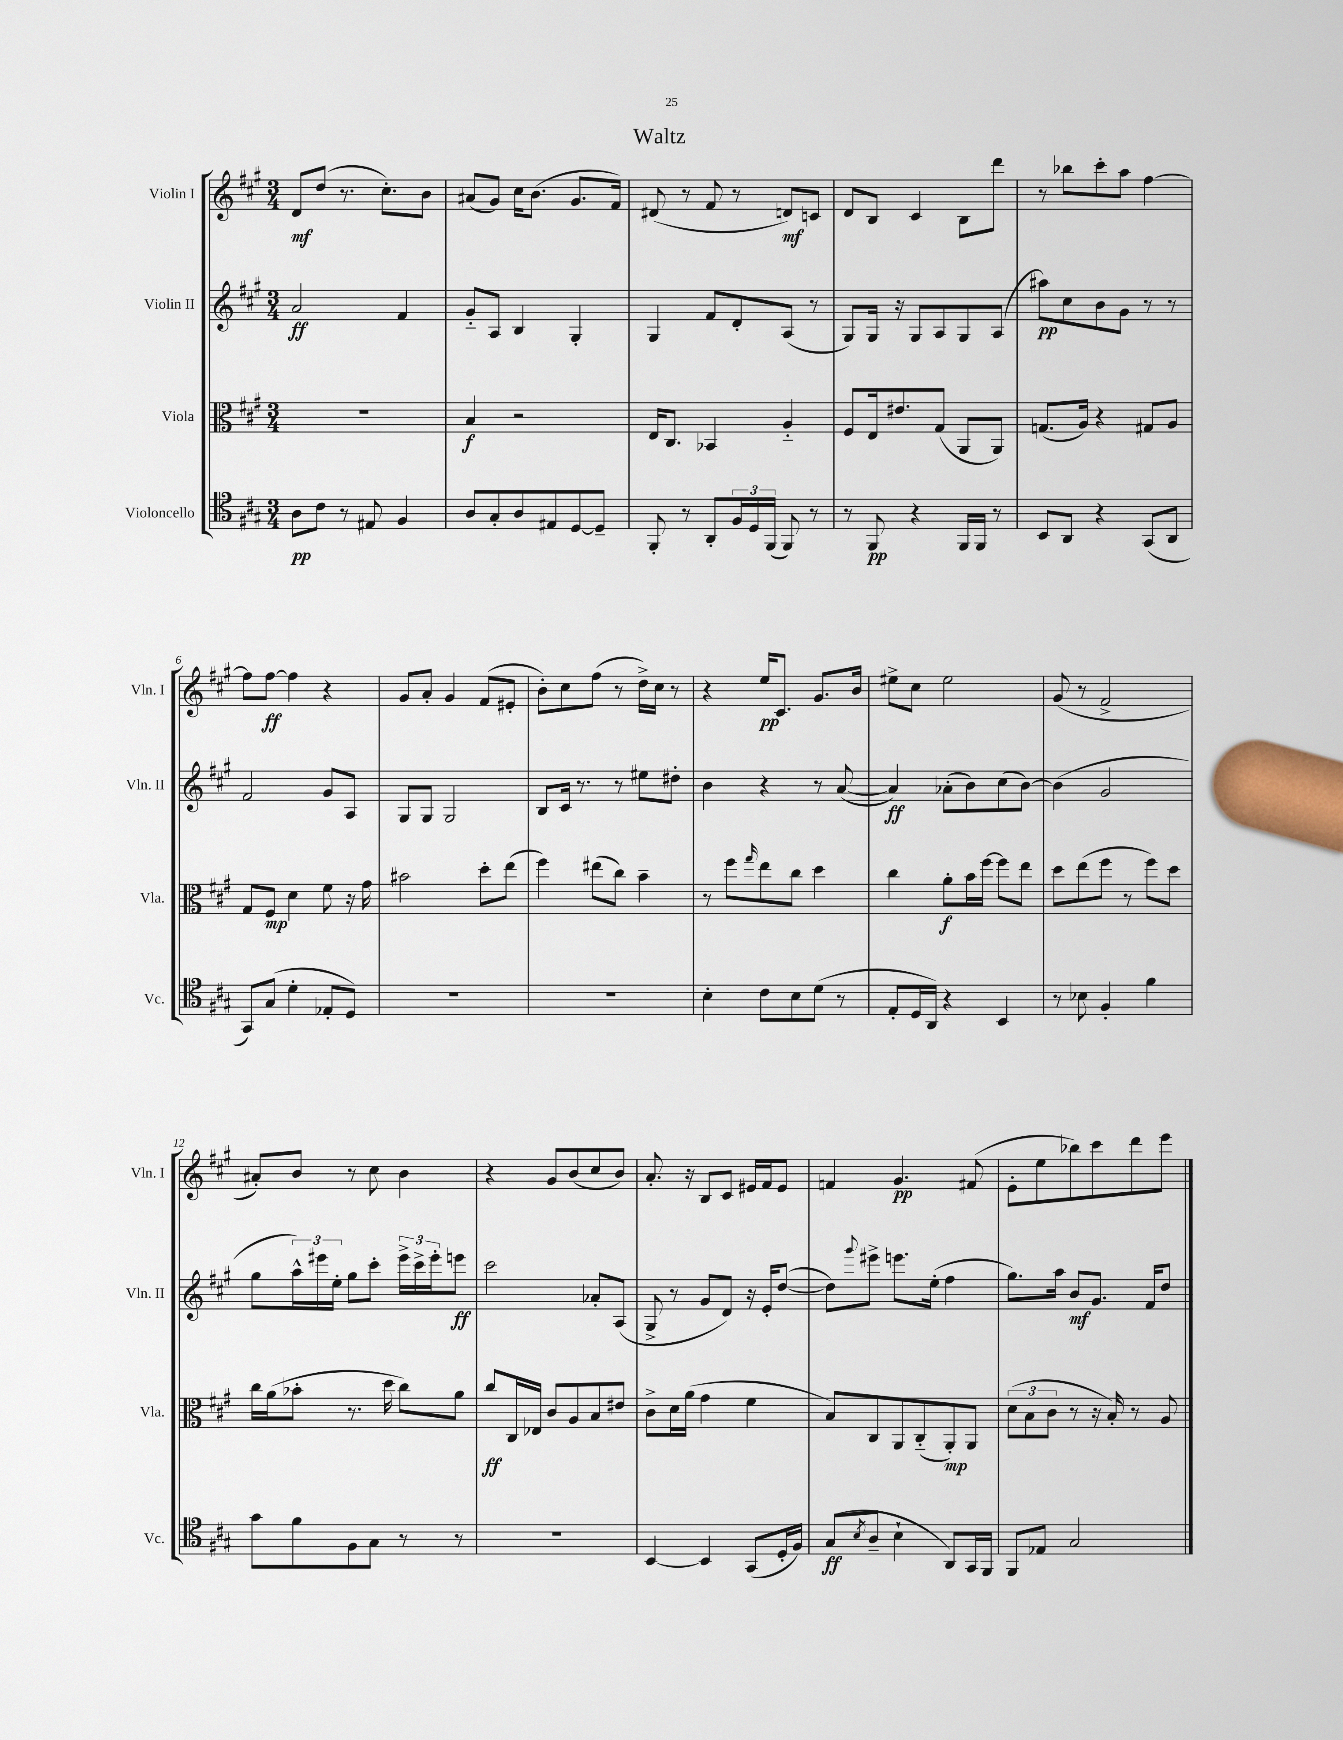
\header { title = "Waltz" }
<<
\new StaffGroup <<
\new Staff = "s0" \with { instrumentName = "Violin I" shortInstrumentName = "Vln. I" } {
    \clef treble \key a \major \numericTimeSignature \time 3/4
    d'8\mf d''8( r8. cis''8.-.) b'8 |
    ais'8( gis'8) cis''16 b'8.( gis'8. fis'16) |
    dis'8( r8 fis'8 r8 d'8\mf) c'8 |
    d'8 b8 cis'4 b8 d'''8 |
    r8 bes''8 cis'''8-. a''8 fis''4~ |
    fis''8 fis''8~\ff fis''4 r4 |
    gis'8 a'8-. gis'4 fis'8( eis'8-. |
    b'8-.) cis''8 fis''8( r8 d''16->) cis''16 r8 |
    r4 e''16\pp cis'8. gis'8. b'16 |
    eis''8-> cis''8 eis''2 |
    gis'8( r8 fis'2-> |
    ais'8-.) b'8 r8 cis''8 b'4 |
    r4 gis'8 b'8( cis''8 b'8) |
    a'8.-. r16 b8 cis'8 eis'16 fis'16 eis'8 |
    f'4 gis'4.\pp fis'8( |
    e'8-. e''8 bes''8) cis'''8 d'''8 e'''8 \bar "|." |
}
\new Staff = "s1" \with { instrumentName = "Violin II" shortInstrumentName = "Vln. II" } {
    \clef treble \key a \major \numericTimeSignature \time 3/4
    a'2\ff fis'4 |
    gis'8-_ a8 b4 gis4-. |
    gis4 fis'8 d'8-. a8( r8 |
    gis8) gis16 r16 gis8 a8 gis8 a8( |
    ais''8\pp) cis''8 b'8 gis'8 r8 r8 |
    fis'2 gis'8 a8 |
    gis8 gis8 gis2 |
    b8 cis'16 r8. r8 eis''8 dis''8-. |
    b'4 r4 r8 a'8~( |
    a'4\ff) aes'8-.( b'8) cis''8( b'8~) |
    b'4( gis'2 |
    gis''8 \tuplet 3/2 { a''16-^) eis'''16 e''16-. } gis''8 cis'''8-. \tuplet 3/2 { eis'''16-> cis'''16-> eis'''16-. } e'''8\ff |
    cis'''2 aes'8-. a8( |
    gis8-> r8 gis'8 d'8) r16 e'16-. d''8~( |
    d''8) \appoggiatura { gis'''8 } eis'''8-> e'''8. e''16-.( fis''4 |
    gis''8.) a''16 b'8\mf gis'8. fis'16 d''8 \bar "|." |
}
\new Staff = "s2" \with { instrumentName = "Viola" shortInstrumentName = "Vla." } {
    \clef alto \key a \major \numericTimeSignature \time 3/4
    R2. |
    b4\f r2 |
    e16 cis8. bes,4 a4-_ |
    fis8 e16 eis'8. gis8( a,8 a,8) |
    g8.( a16) r4 gis8 a8 |
    gis8 fis8\mp d'4 fis'8 r16 gis'16 |
    bis'2 d''8-. e''8( |
    fis''4) eis''8( cis''8) b'4-- |
    r8 fis''8 \grace { gis''16 } e''8 cis''8 d''4 |
    cis''4 a'8-.\f b'16 fis''16~ fis''8 e''8 |
    d''8 e''8( fis''8 r8 fis''8) d''8 |
    cis''16 a'16( bes'8-. r8. d''16 cis''8) a'8 |
    cis''8\ff cis16 ees16 cis'8 a8 b8 eis'8 |
    cis'8-> d'16 a'16( gis'4 fis'4 |
    b8) cis8 a,8 cis8-_( a,8-.\mp) a,8 |
    \tuplet 3/2 { d'8( b8 cis'8 } r8 r16 b16-.) r8 a8 \bar "|." |
}
\new Staff = "s3" \with { instrumentName = "Violoncello" shortInstrumentName = "Vc." } {
    \clef tenor \key a \major \numericTimeSignature \time 3/4
    a8\pp cis'8 r8 eis8 fis4 |
    a8 gis8-. a8 eis8 d8~ d8-- |
    fis,8-. r8 a,8-. \tuplet 3/2 { fis16 d16 fis,16( } fis,8) r8 |
    r8 fis,8\pp r4 fis,16 fis,16 r8 |
    b,8 a,8 r4 gis,8( a,8 |
    gis,8) gis8( d'4-. ees8-. d8) |
    R2. |
    R2. |
    b4-. cis'8 b8 d'8( r8 |
    e8-. d16 a,16) r4 b,4 |
    r8 bes8 fis4-. fis'4 |
    gis'8 fis'8 fis8 gis8 r8 r8 |
    R2. |
    b,4~ b,4 gis,8( d16-. fis16) |
    gis8\ff( \acciaccatura { b8 } a8-- b4-! a,8) gis,16 fis,16 |
    fis,8 ees8 gis2 \bar "|." |
}
>>
>>
